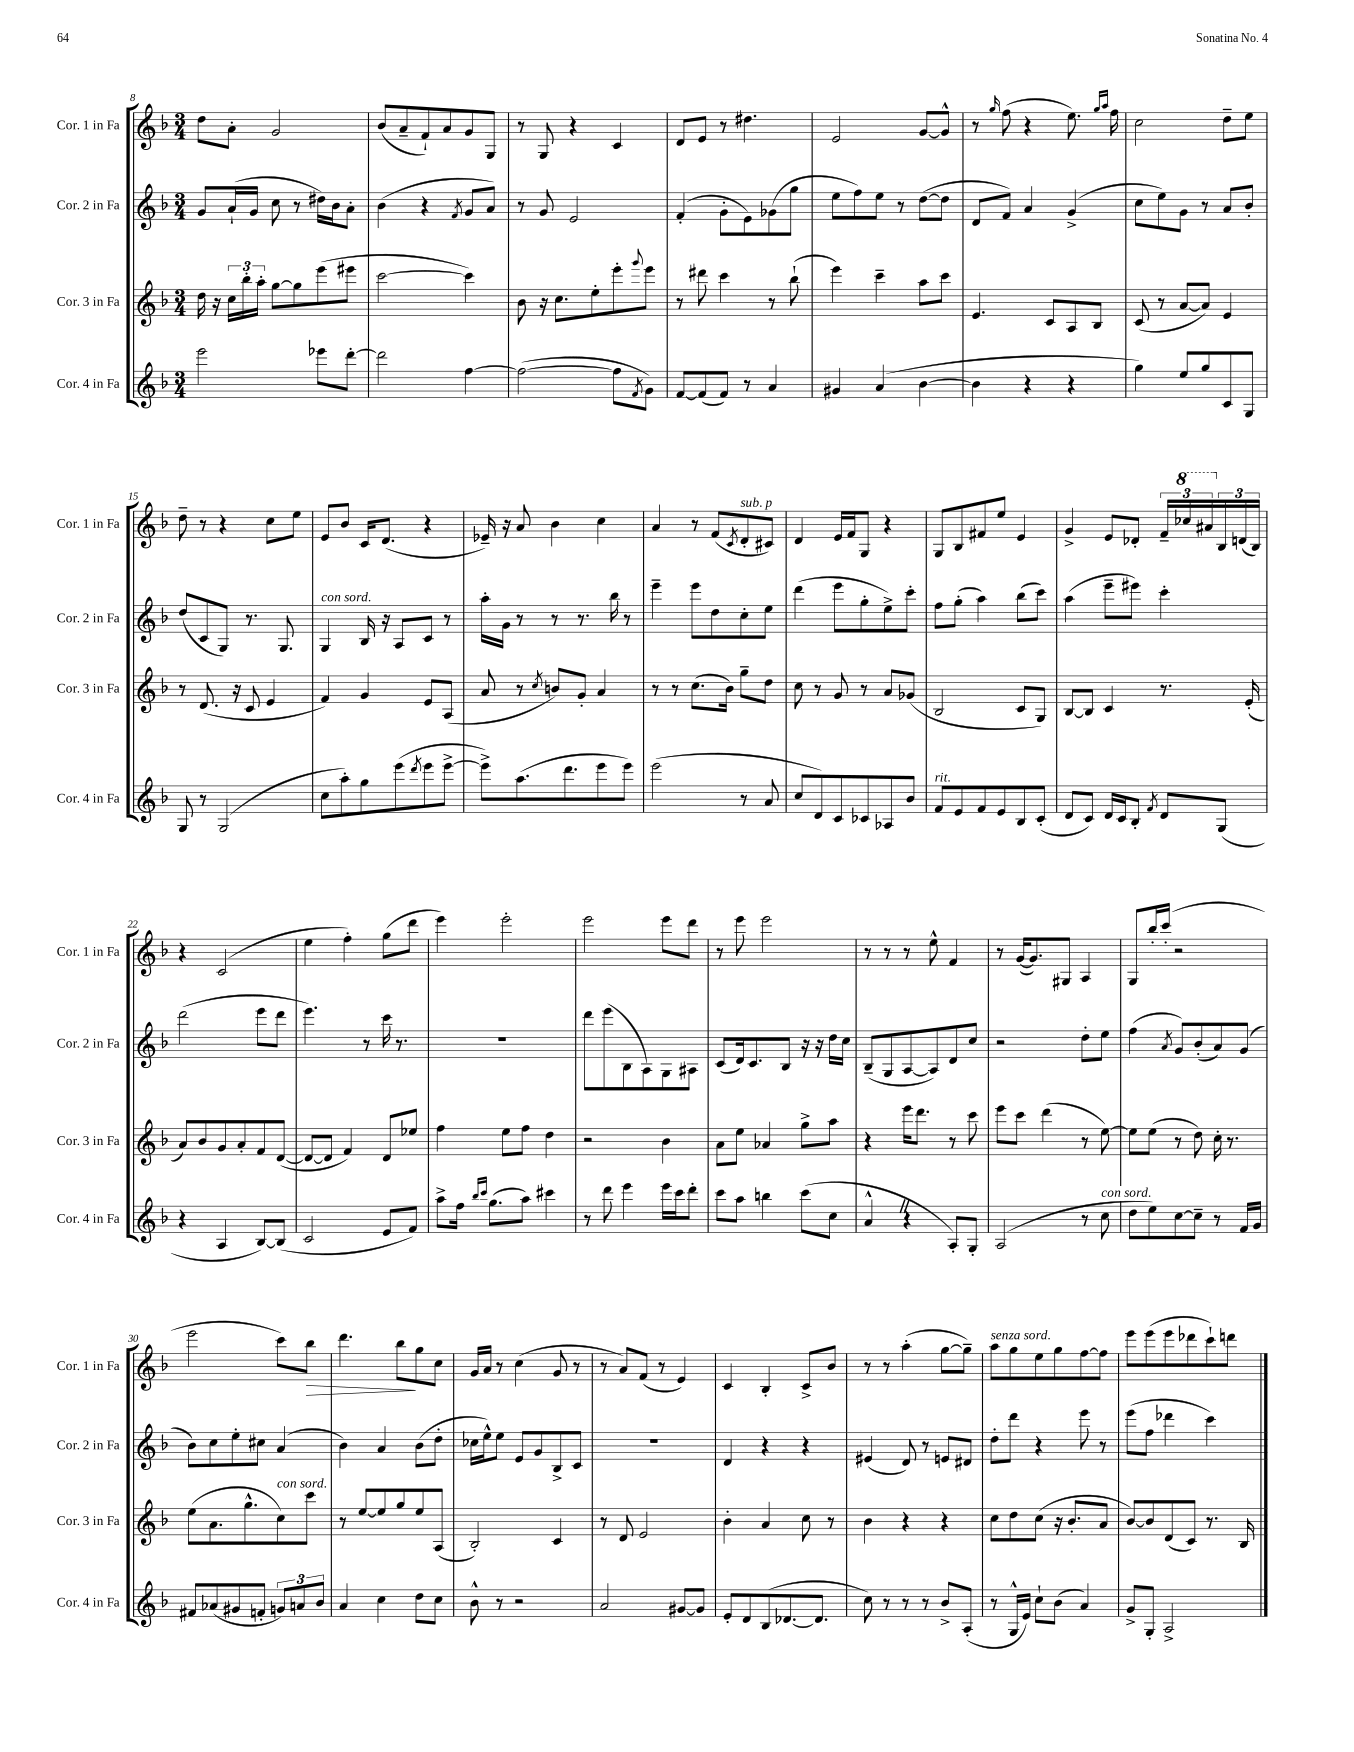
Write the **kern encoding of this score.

**kern	**kern	**kern	**kern
*staff4	*staff3	*staff2	*staff1
*clefG2	*clefG2	*clefG2	*clefG2
*k[b-]	*k[b-]	*k[b-]	*k[b-]
*M3/4	*M3/4	*M3/4	*M3/4
2eee	16dd	8g	8dd
.	16r	.	.
.	24cc	(16a`	8a'
.	24bb-'	.	.
.	.	16g	.
.	24aa'	.	.
.	[8gg	8cc	2g
.	8gg]	8r	.
8eee-	(8eee	16dd#)	.
.	.	16b-	.
[8ddd'	8eee#	8a'	.
=	=	=	=
2ddd]	[2ccc	(4b-	(8b-
.	.	.	8a~
.	.	4r	8f`)
.	.	.	8a
.	.	8qf	.
[4ff	4ccc])	8g	8g
.	.	8a)	8G
=	=	=	=
(2ff_	8b-	8r	8r
.	16r	8g	8G
.	8.cc	.	.
.	.	2e	4r
.	8ee'	.	.
8ff]	8eee'	.	4c
8qf	8qqggg	.	.
8g)	8eee	.	.
=	=	=	=
[8f	8r	(4f'	8d
(8f]	8ddd#	.	8e
8f)	4ccc	8g'	8r
8r	.	8e)	4.dd#
4a	8r	(8g-	.
.	(8bb-`	8gg	.
=	=	=	=
4g#	4eee)	8ee	2e
.	.	8ff)	.
(4a	4ccc~	8ee	.
.	.	8r	.
[4b-	8aa	([8dd	[8g
.	8ccc	8dd]	8g^^]
=	=	=	=
4b-]	4.e	8d	8r
.	.	.	16qqgg
.	.	8f)	(8ff
4r	.	4a	4r
.	8c	.	.
4r	8A	(4g^	8.ee)
.	8B-	.	.
.	.	.	16qqgg
.	.	.	16qqaa
.	.	.	16ff
=	=	=	=
4gg)	(8c	8cc	2cc
.	8r	8ee)	.
8ee	[8a	8g	.
8gg	8a])	8r	.
8c	4e	8a	8dd~
8G	.	8b-'	8ee
=	=	=	=
8G	8r	(8dd	8dd~
8r	(8.d	8c	8r
(2G	.	8G)	4r
.	16r	.	.
.	8c	8.r	.
.	4e	.	8cc
.	.	8.G	.
.	.	.	8ee
=	=	=	=
8cc	4f)	4G	8e
8aa')	.	.	8b-
8gg	4g	16B-	16c
.	.	16r	(8.d
(8eee	.	8A	.
8qddd	.	.	.
8eee	8e	8c	4r
[8eee^	(8A	8r	.
=	=	=	=
8eee^])	8a	16aa'	16e-~)
.	.	16g	16r
(8.aa	8r	8r	8a
.	8qcc	.	.
.	8b)	8r	4b-
8.ddd	.	.	.
.	8g'	8.r	.
8eee	4a	.	4cc
.	.	16bb-	.
8eee)	.	8r	.
=	=	=	=
(2eee	8r	4eee~	4a
.	8r	.	.
.	(8.cc	8eee	8r
.	.	8dd	(8f
.	16b-)	.	.
.	.	.	8qc
8r	8gg~	8cc'	8d'
8a	8dd	8ee	8c#)
=	=	=	=
8cc	8cc	(4ddd	4d
8d)	8r	.	.
8c	8g	8eee	16e
.	.	.	16f
8c-	8r	8gg'	8G
8A-	8a	8ee^)	4r
8b-	(8g-	8ccc'	.
=	=	=	=
8f	2B-	8ff	8G
8e	.	(8gg'	8B-
8f	.	4aa)	8f#
8e	.	.	8ee
8B-	8c	(8bb-	4e
(8c'	8G)	8ccc)	.
=	=	=	=
8d	[8B-	(4aa	4g^
8c)	8B-]	.	.
16d	4c	8eee~	8e
16c	.	.	.
8B-'	.	8eee#)	8d-'
8qf	.	.	.
8d	8.r	4ccc'	24f~
.	.	.	24ccc-
.	.	.	24aa#
(8G	.	.	24B-
.	.	.	(24d
.	(16e'	.	.
.	.	.	24B-)
=	=	=	=
4r	8a)	(2ddd	4r
.	8b-	.	.
4A	8g	.	(2c
.	8a'	.	.
[8B-)	8f	8eee	.
(8B-]	([8d	8ddd	.
=	=	=	=
2c	8d_	4.eee)	4ee
.	8d]	.	.
.	4f)	.	4ff')
.	.	8r	.
8e	8d	16ccc	(8gg
.	.	8.r	.
8f)	8ee-	.	8ddd
=	=	=	=
8aa^	4ff	2.r	4eee)
16ff	.	.	.
16qqbb-	.	.	.
16qqccc	.	.	.
(8.gg	.	.	.
.	8ee	.	2eee'
8aa)	8ff	.	.
4ccc#	4dd	.	.
=	=	=	=
8r	2r	8ddd	2eee
8ddd	.	(8eee	.
4eee	.	8B-	.
.	.	8A)	.
16eee	4b-	8G	8eee
16ccc	.	.	.
8ddd'	.	8A#	8ddd
=	=	=	=
8ccc	8a	(8c	8r
8aa	8ee	16d)	8eee
.	.	8.c	.
4bb	4a-	.	2eee
.	.	8B-	.
(8ccc	8gg^	16r	.
.	.	16r	.
8cc	8aa	16dd	.
.	.	16cc	.
=	=	=	=
4a^^	4r	(8B-~	8r
.	.	8G	8r
4r	16eee	[8A	8r
.	8.ddd	.	.
.	.	8A])	8ee^^
8A')	8r	8d	4f
8G'	8ccc	8cc	.
=	=	=	=
(2A	8eee	2r	8r
.	8ccc	.	([16g
.	.	.	8.g])
.	(4ddd	.	.
.	.	.	8G#
8r	8r	8dd'	4A
8cc	[8ee)	8ee	.
=	=	=	=
8dd	8ee]	(4ff	8G
8ee)	(8ee	.	16bb-'
.	.	.	(16ccc'
.	.	8qa	.
[8cc	8r	8g)	2r
8cc~]	8dd)	(8b-'	.
8r	16cc'	8a)	.
.	8.r	.	.
16f	.	(8g	.
16g	.	.	.
=	=	=	=
8f#	(8ee	8b-)	2eee
(8a-	8.a	8cc	.
8g#	.	8ee'	.
.	8.gg^^	.	.
8f'	.	8cc#	.
12g)	8cc)	(4a	8ccc)
12a	.	.	.
.	8ccc	.	8bb-
12b-	.	.	.
=	=	=	=
4a	8r	4b-)	4.ddd
.	[8ee	.	.
4cc	8ee]	4a	.
.	8gg	.	8bb-
8dd	8ee	(8b-	8gg
8cc	(8A	8dd'	8cc
=	=	=	=
8b-^^	2B-')	16cc-	16g
.	.	16ee^^)	16a
8r	.	8ee	8r
2r	.	8e	(4cc
.	.	8g	.
.	4c	8B-^	8g
.	.	8c	8r
=	=	=	=
2a	8r	2.r	8r
.	8d	.	8a)
.	2e	.	(8f
.	.	.	8r
[8g#	.	.	4e)
8g#]	.	.	.
=	=	=	=
8e'	4b-'	4d	4c
8d	.	.	.
(8B-	4a	4r	4B-'
[8.d-	.	.	.
.	8cc	4r	8c^
8.d-]	.	.	.
.	8r	.	8b-
=	=	=	=
8cc)	4b-	(4e#	8r
8r	.	.	8r
8r	4r	8d)	(4aa'
8r	.	8r	.
8b-^	4r	8e	[8gg
(8A'	.	8d#	8gg~])
=	=	=	=
8r	8cc	8dd'	8aa
16G^^	8dd	8ddd	8gg
16e)	.	.	.
8cc`	(8cc	4r	8ee
(8b-	16r	.	8gg
.	8.b-'	.	.
4a)	.	8eee	[8ff
.	8a	8r	8ff]
=	=	=	=
8g^	[8b-)	(8eee	8eee
8G'	8b-]	8ff	(8eee
2A^	(8d	4ddd-	8eee
.	8c)	.	8ddd-
.	8.r	4ccc)	8ccc`)
.	.	.	8ddd
.	16B-	.	.
==	==	==	==
*-	*-	*-	*-
